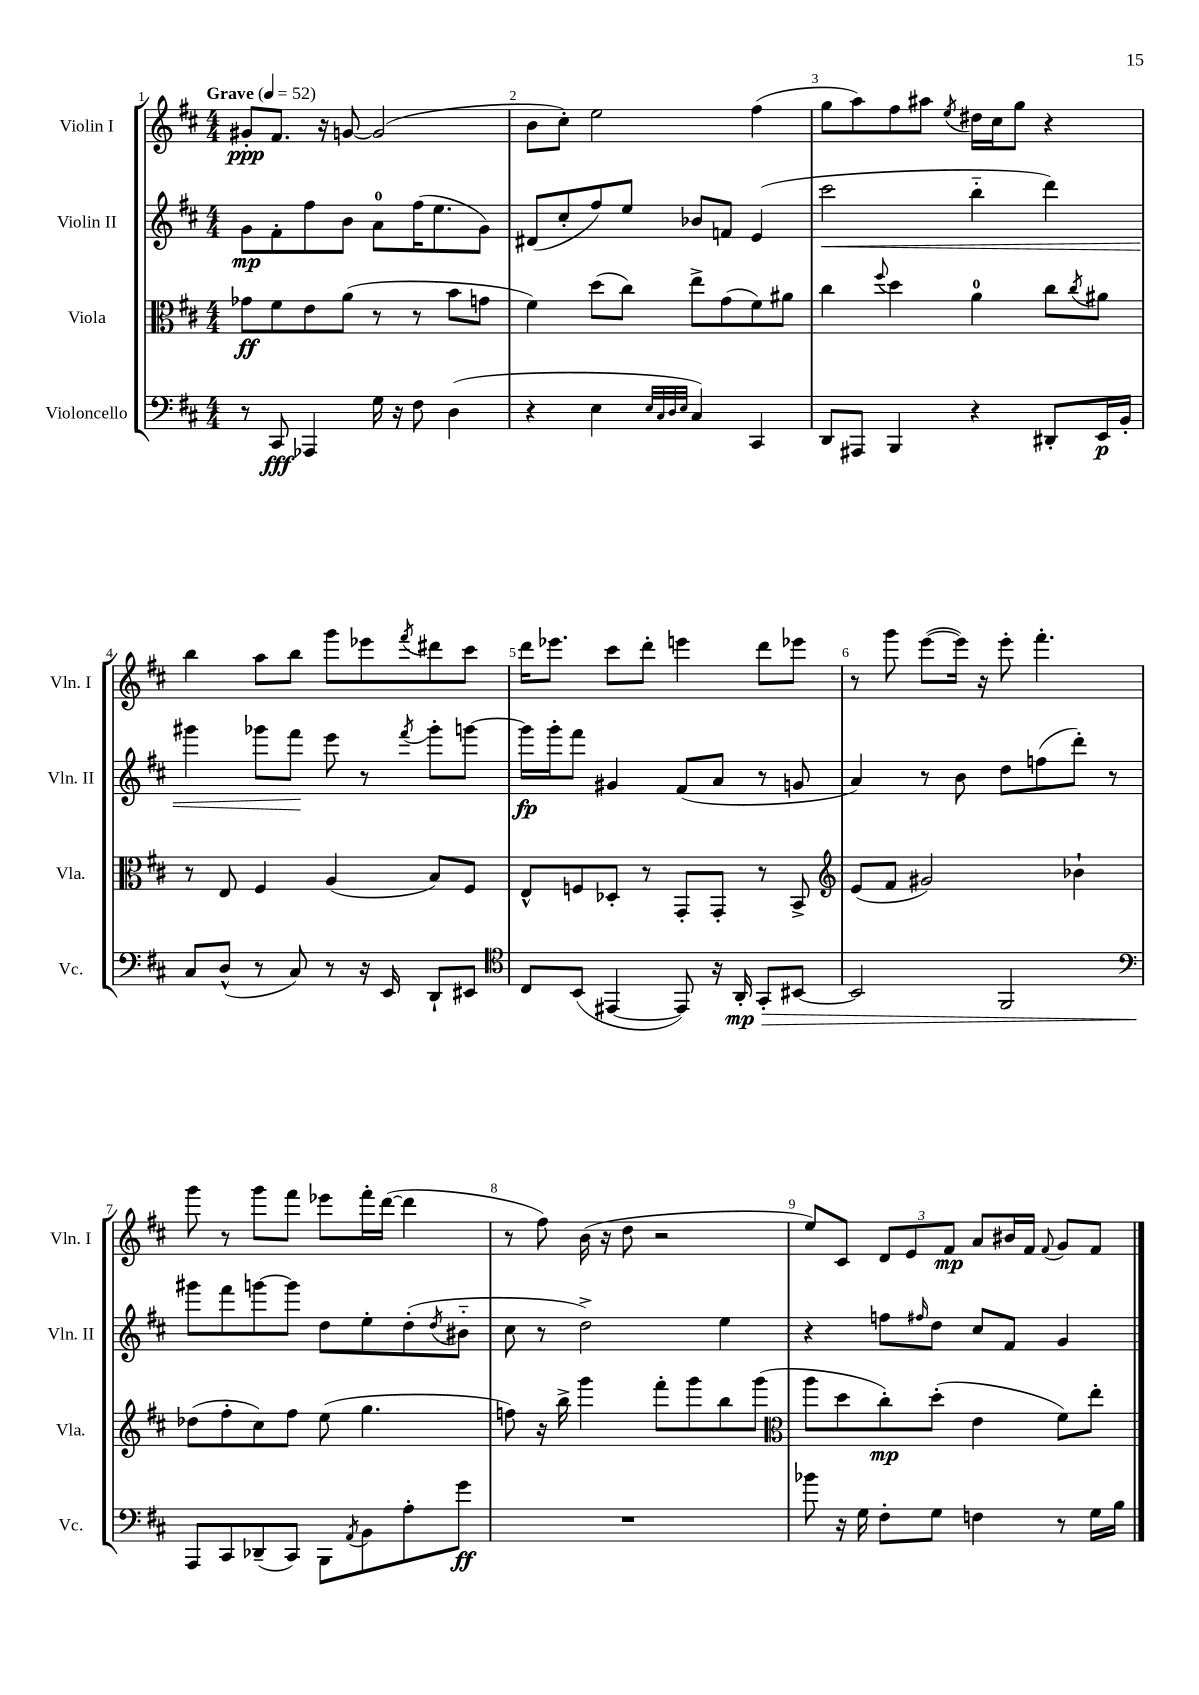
<<
\new StaffGroup <<
\new Staff = "s0" \with { instrumentName = "Violin I" shortInstrumentName = "Vln. I" } {
    \clef treble \key d \major \numericTimeSignature \time 4/4 \tempo "Grave" 4 = 52
    gis'8-.\ppp fis'8. r16 g'8~ g'2( |
    b'8 cis''8-.) e''2 fis''4( |
    g''8 a''8) fis''8 ais''8 \acciaccatura { e''8 } dis''16 cis''16 g''8 r4 |
    b''4 a''8 b''8 g'''8 ees'''8 \acciaccatura { fis'''8 } dis'''8 cis'''8 |
    d'''16 ees'''8. cis'''8 d'''8-. e'''4 d'''8 ees'''8 |
    r8 g'''8 e'''8~( e'''16) r16 e'''8-. fis'''4.-. |
    g'''8 r8 g'''8 fis'''8 ees'''8 fis'''16-. d'''16~( d'''4 |
    r8 fis''8) b'16( r16 d''8 r2 |
    e''8) cis'8 \tuplet 3/2 { d'8 e'8 fis'8\mp } a'8 bis'16 fis'16 \appoggiatura { fis'8 } g'8 fis'8 \bar "|." |
}
\new Staff = "s1" \with { instrumentName = "Violin II" shortInstrumentName = "Vln. II" } {
    \clef treble \key d \major \numericTimeSignature \time 4/4
    g'8\mp fis'8-. fis''8 b'8 a'8-0 fis''16( e''8. g'8) |
    dis'8( cis''8-. fis''8) e''8 bes'8 f'8 e'4( |
    cis'''2\< b''4-_ d'''4) |
    gis'''4 ges'''8 fis'''8\! e'''8 r8 \acciaccatura { fis'''8 } ges'''8-. g'''8~ |
    g'''16\fp g'''16-. fis'''8 gis'4 fis'8( a'8 r8 g'8 |
    a'4) r8 b'8 d''8 f''8( d'''8-.) r8 |
    gis'''8 fis'''8 g'''8~ g'''8 d''8 e''8-. d''8-.( \acciaccatura { d''8 } bis'8-_ |
    cis''8 r8 d''2->) e''4 |
    r4 f''8 \grace { fis''16 } d''8 cis''8 fis'8 g'4 \bar "|." |
}
\new Staff = "s2" \with { instrumentName = "Viola" shortInstrumentName = "Vla." } {
    \clef alto \key d \major \numericTimeSignature \time 4/4
    ges'8\ff fis'8 e'8 a'8( r8 r8 b'8 g'8 |
    fis'4) d''8( cis''8) e''8-> g'8( fis'8) ais'8 |
    cis''4 \appoggiatura { fis''8 } d''4 a'4-0 cis''8 \acciaccatura { cis''8 } ais'8 |
    r8 e8 fis4 a4( b8) fis8 |
    e8-^ f8 des8-. r8 g,8-. g,8-. r8 b,8-> |
    \clef treble e'8( fis'8 gis'2) bes'4-! |
    des''8( fis''8-. cis''8) fis''8 e''8( g''4. |
    f''8) r16 b''16-> g'''4 fis'''8-. g'''8 b''8 g'''8( |
    \clef alto a''8 d''8 cis''8-.\mp) d''8-.( e'4 fis'8) e''8-. \bar "|." |
}
\new Staff = "s3" \with { instrumentName = "Violoncello" shortInstrumentName = "Vc." } {
    \clef bass \key d \major \numericTimeSignature \time 4/4
    r8 cis,8\fff aes,,4 g16 r16 fis8 d4( |
    r4 e4 \grace { e32 cis32 d32 e32 } cis4) cis,4 |
    d,8 ais,,8 b,,4 r4 dis,8-. e,16\p b,16-. |
    cis8 d8-^( r8 cis8) r8 r16 e,16 d,8-! eis,8 |
    \clef tenor cis8 b,8( eis,4~ eis,8) r16 a,16-.\mp\> g,8-. bis,8~ |
    bis,2 fis,2 |
    \clef bass a,,8\! cis,8 des,8--( cis,8) b,,8 \acciaccatura { a,8 } b,8 a8-. g'8\ff |
    R1 |
    bes'8 r16 g16 fis8-. g8 f4 r8 g16 b16 \bar "|." |
}
>>
>>
\layout { \context { \Score \override BarNumber.break-visibility = ##(#f #t #t) barNumberVisibility = #all-bar-numbers-visible } }
